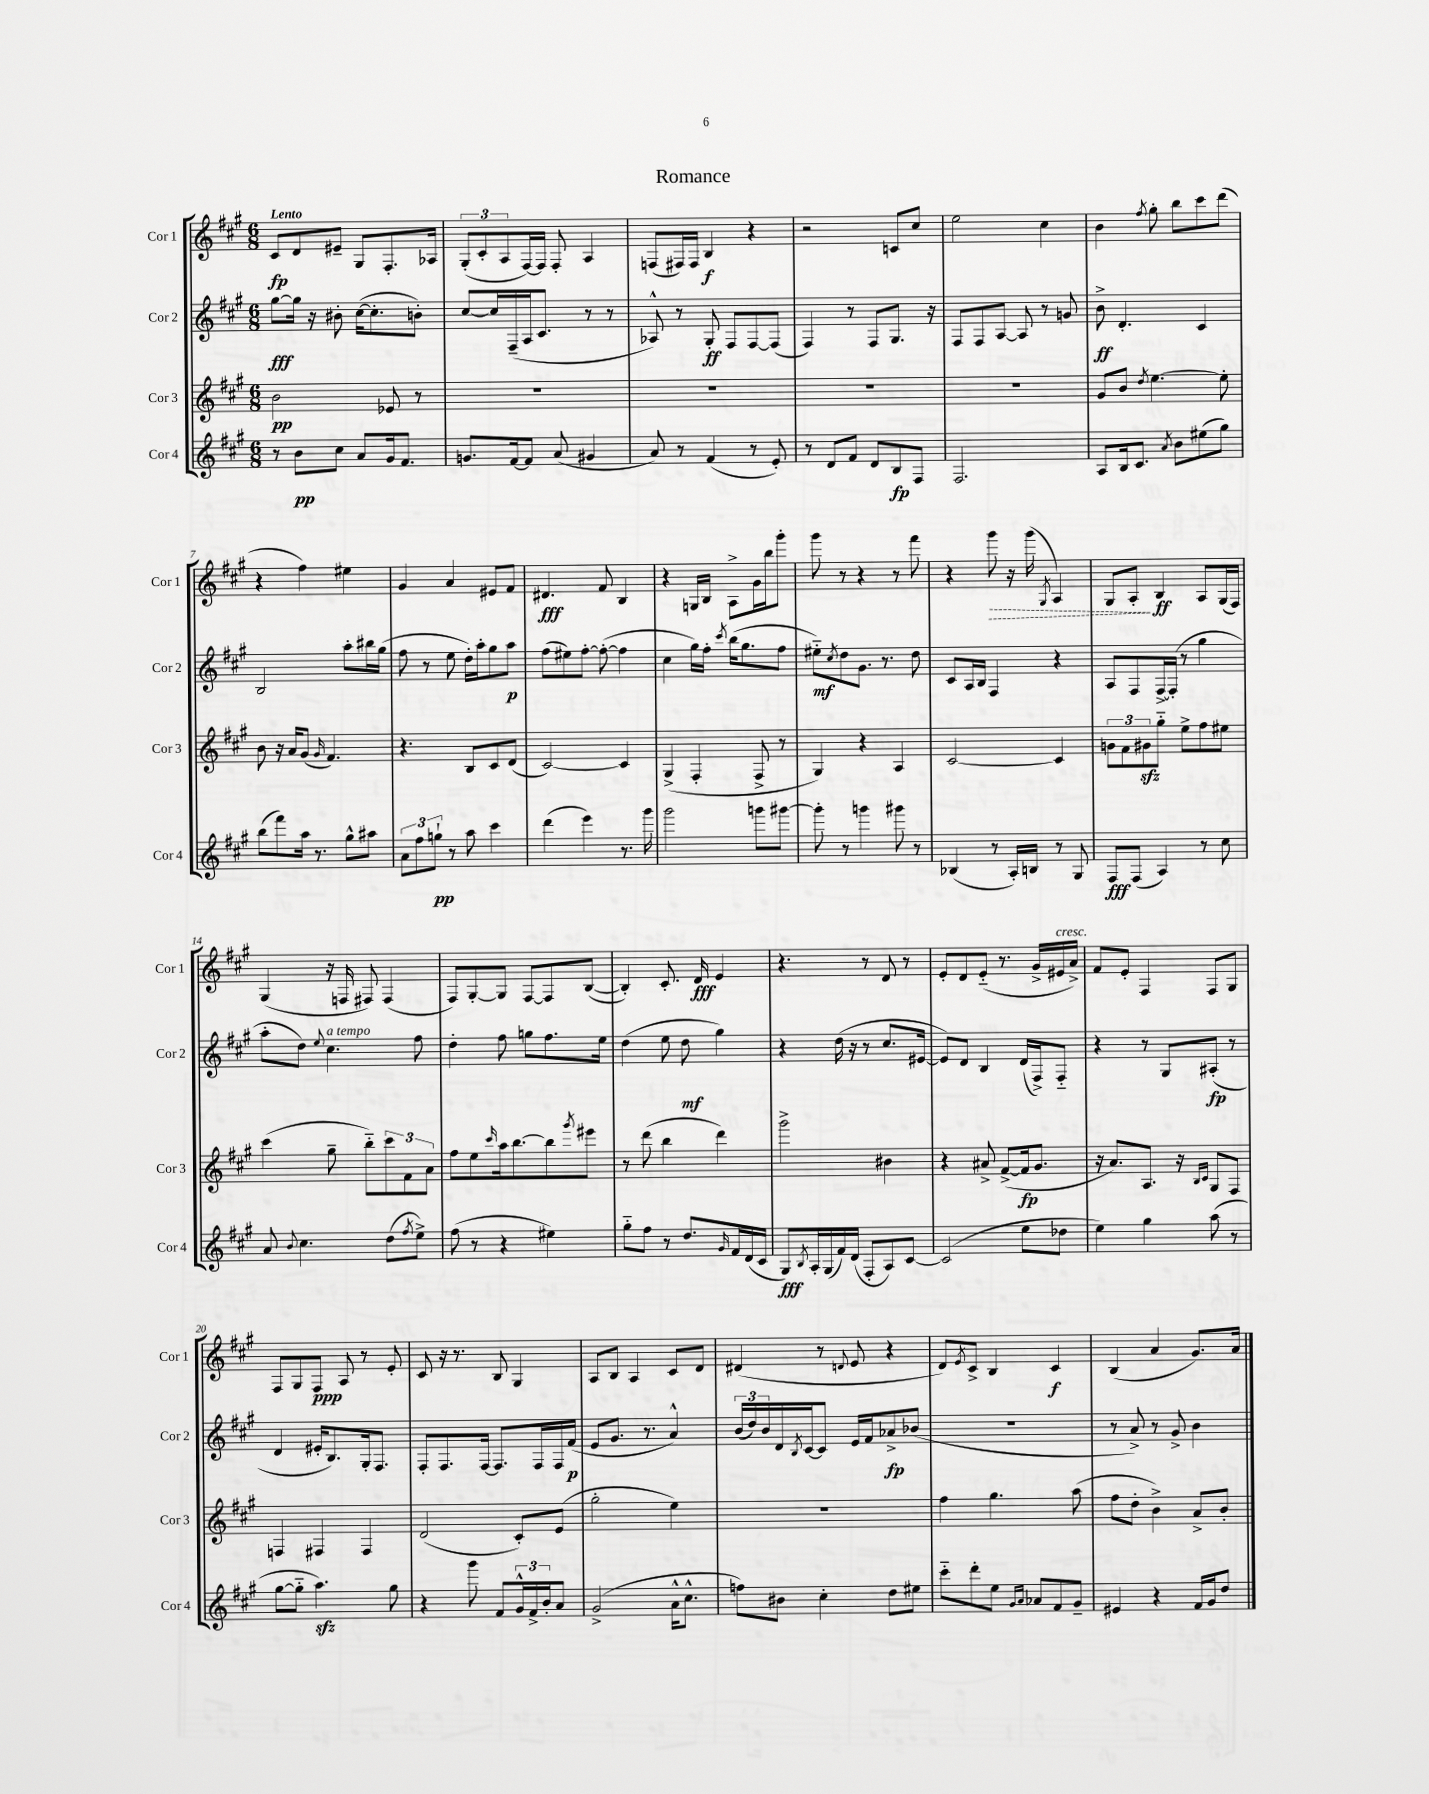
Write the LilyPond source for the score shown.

\header { title = "Romance" }
<<
\new StaffGroup <<
\new Staff = "s0" \with { instrumentName = "Cor 1" shortInstrumentName = "Cor 1" } {
    \clef treble \key a \major \numericTimeSignature \time 6/8 \tempo "Lento"
    cis'8\fp d'8 eis'8-- gis8 fis8.-. aes16 |
    \tuplet 3/2 { gis8-.( cis'8-. a8 } fis16~) fis16 fis8-. a4 |
    f8( fis16) fis16 b4\f r4 |
    r2 c'8 cis''8 |
    e''2 cis''4 |
    b'4 \acciaccatura { fis''8 } gis''8-. b''8 cis'''8 d'''8( |
    r4 fis''4) eis''4 |
    gis'4 a'4 eis'8 fis'8 |
    dis'4.\fff fis'8 b4 |
    r4 g16 b16 a8-> gis'16 b''16 gis'''8-. |
    gis'''8 r8 r4 r8 fis'''8 |
    r4 \once \override Hairpin.style = #'dashed-line gis'''8\> r16 gis'''16( \acciaccatura { gis8 } a4) |
    gis8 a8-.\! b4\ff a8 gis16( fis16) |
    gis4( r16 f16 fis8) fis4( |
    fis8) gis8~-. gis8 fis8~ fis8 b8~( |
    b4-.) cis'8.-. d'16\fff e'4 |
    r4. r8 d'8 r8 |
    e'8-. d'8 e'8-_( r8. gis'16-> eis'16^\markup { \italic "cresc." } a'16->) |
    fis'8 e'8-. fis4 fis8 gis8 |
    fis8 gis8 fis8\ppp a8 r8 e'8-. |
    cis'8 r16 r8. b8 gis4 |
    a8 b8 a4 cis'8 d'8 |
    dis'4( r8 \appoggiatura { d'8 } e'8 r4 |
    d'8) \acciaccatura { e'8 } cis'8-> b4 cis'4\f |
    b4( a'4 gis'8.) a'16 \bar "|." |
}
\new Staff = "s1" \with { instrumentName = "Cor 2" shortInstrumentName = "Cor 2" } {
    \clef treble \key a \major \numericTimeSignature \time 6/8
    gis''8~\fff gis''16 r16 bis'8-. cis''16~( cis''8.-. b'8-.) |
    cis''8~ cis''16 fis16--( a16 cis'8. r8 r8 |
    aes8-^) r8 gis8-.\ff fis8 fis8~ fis8( |
    fis4) r8 fis8 gis8. r16 |
    fis8 fis8 a8~ a8 r8 g'8 |
    b'8->\ff d'4.-. cis'4 |
    b2 a''8-. bis''16 gis''16( |
    fis''8 r8 e''8 d''16-.) a''16-. gis''8 a''8\p |
    fis''8( eis''8) fis''8~-. fis''8~-.( fis''4 |
    cis''4 gis''16) fis''16-. \acciaccatura { cis'''8 } b''16( gis''8. fis''8 |
    eis''8-_\mf) \acciaccatura { cis''8 } d''8 gis'8. r8. d''8 |
    cis'8 a16 b16 fis4 r4 |
    a8 fis8 fis16~-> fis16-.( r8 gis''4 |
    a''8-. d''8) \appoggiatura { e''8 } cis''4.^\markup { \italic "a tempo" } fis''8 |
    d''4-. fis''8 g''8 fis''8. e''16 |
    d''4( e''8 d''8\mf gis''4) |
    r4 d''16( r16 r8 cis''8. eis'16~ |
    eis'8) d'8 b4 d'16( fis16->) fis8-_ |
    r4 r8 gis8 ais8-.\fp( r8 |
    d'4 eis'16-. b8.) gis16-. fis8. |
    fis8-. fis8. fis16~ fis8. fis16 fis16 fis'16\p( |
    e'8 gis'8. r8. a'4-^) |
    \tuplet 3/2 { b'16( d''16) b'16 } d'16 \acciaccatura { b8 } cis'16~ cis'8 e'16 fis'16 aes'8->\fp bes'8( |
    R2. |
    r8 a'8->) r8 gis'8-> b'4 \bar "|." |
}
\new Staff = "s2" \with { instrumentName = "Cor 3" shortInstrumentName = "Cor 3" } {
    \clef treble \key a \major \numericTimeSignature \time 6/8
    b'2\pp ees'8 r8 |
    R2. |
    R2. |
    R2. |
    R2. |
    gis'8 b'8 \acciaccatura { d''8 } e''4.~ e''8-. |
    b'8 r16 a'16 gis'8( \grace { gis'16 } fis'4.) |
    r4. b8 cis'8 d'8( |
    cis'2~) cis'4 |
    gis4->( fis4-. fis8-> r8 |
    gis4) r4 a4 |
    cis'2~ cis'4 |
    \tuplet 3/2 { g'8 fis'8 gis'8\sfz } gis''8-_ e''8-> fis''8 eis''8 |
    cis'''4( gis''8-- b''8-_) \tuplet 3/2 { cis'''8 fis'8 a'8 } |
    fis''8 e''8 \grace { cis'''16 } a''16 b''8.~ b''8 \acciaccatura { gis'''8 } eis'''8 |
    r8 d'''8( b''4 d'''4) |
    gis'''2-> bis'4 |
    r4 ais'8-> fis'8~->( fis'16\fp gis'8. |
    r16 a'8.) a8. r16 \grace { b16 cis'16 } gis8 fis8 |
    f4 fis4 fis4 |
    d'2( cis'8-.) e'8( |
    gis''2-. e''4) |
    R2. |
    fis''4 gis''4. a''8( |
    fis''8 d''8-. b'4->) a'8-> b'8-. \bar "|." |
}
\new Staff = "s3" \with { instrumentName = "Cor 4" shortInstrumentName = "Cor 4" } {
    \clef treble \key a \major \numericTimeSignature \time 6/8
    r8 b'8\pp cis''8 a'8 gis'16 fis'8. |
    g'8. fis'16~ fis'8 a'8( gis'4 |
    a'8) r8 fis'4( r8 e'8-.) |
    r8 d'8 fis'8 d'8 b8\fp fis8 |
    fis2. |
    a8 b16 cis'8. \acciaccatura { a'8 } b'8 eis''8( gis''8) |
    b''8( fis'''8) a''16 r8. gis''8-^ ais''8 |
    \tuplet 3/2 { a'8 fis''8 g''8-!\pp } r8 a''8 cis'''4 |
    d'''4( e'''4) r8. gis'''16 |
    gis'''2 g'''8 gis'''8~ |
    gis'''8-. r8 g'''4 gis'''8 r8 |
    bes4( r8 a16-.) b16 r8 gis8 |
    fis8\fff fis8( a4) r8 cis''8 |
    a'8 \appoggiatura { b'8 } cis''4. d''8( \acciaccatura { fis''8 } e''8->) |
    fis''8( r8 r4 eis''4) |
    gis''8-_ fis''8 r8 d''8. \grace { gis'16 } fis'16 d'16( cis'16 |
    gis8\fff) \acciaccatura { b8 } a16-. gis16( fis'16) d'16( fis8-. a8) cis'8~ |
    cis'2( e''8 des''8 |
    e''4) gis''4 a''8( r8 |
    gis''8~ gis''8-_ a''4.\sfz) gis''8 |
    r4 gis'''8 fis'8 \tuplet 3/2 { gis'16-^ fis'16-> b'16-. } a'8 |
    gis'2->( a'16-^ cis''8.-^ |
    f''8) bis'8 cis''4-. d''8 eis''8 |
    cis'''8-_ d'''8-. e''8 \grace { gis'16 a'16 } aes'8 fis'8 gis'8-- |
    eis'4 r4 fis'16 gis'16 d''8 \bar "|." |
}
>>
>>
